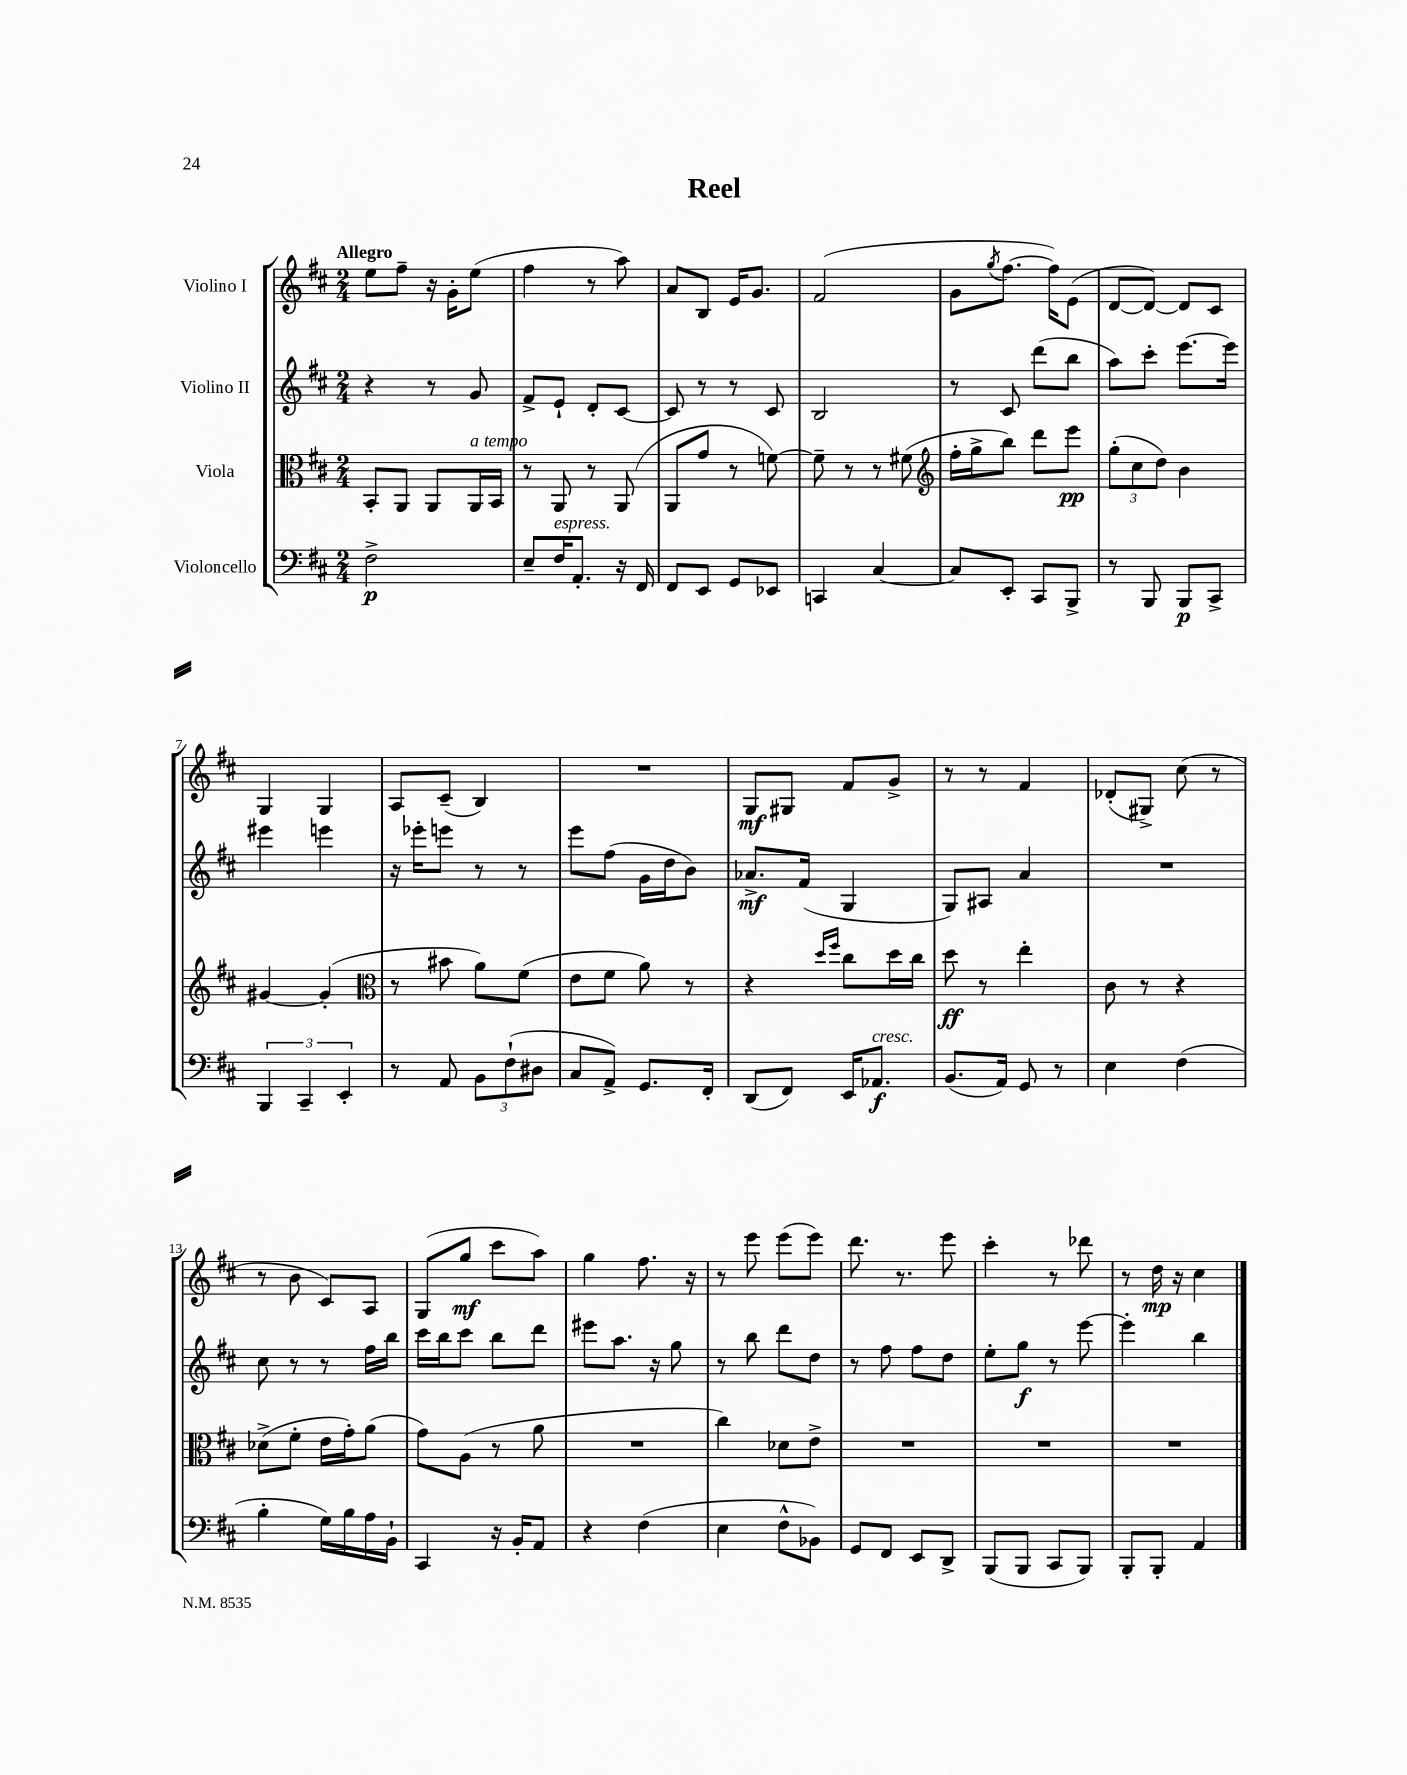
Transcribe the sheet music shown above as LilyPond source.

\header { title = "Reel" }
<<
\new StaffGroup <<
\new Staff = "s0" \with { instrumentName = "Violino I" } {
    \clef treble \key d \major \numericTimeSignature \time 2/4 \tempo "Allegro"
    e''8 fis''8-- r16 g'16-. e''8( |
    fis''4 r8 a''8) |
    a'8 b8 e'16 g'8. |
    fis'2( |
    g'8 \acciaccatura { g''8 } fis''8.~ fis''16) e'8( |
    d'8~ d'8~) d'8 cis'8 |
    g4 g4 |
    a8 cis'8--( b4) |
    R2 |
    g8\mf gis8 fis'8 g'8-> |
    r8 r8 fis'4 |
    des'8-.( gis8->) cis''8( r8 |
    r8 b'8 cis'8) a8 |
    g8( g''8\mf cis'''8 a''8) |
    g''4 fis''8. r16 |
    r8 e'''8 e'''8( e'''8) |
    d'''8. r8. e'''8 |
    cis'''4-. r8 des'''8 |
    r8 d''16\mp r16 cis''4 \bar "|." |
}
\new Staff = "s1" \with { instrumentName = "Violino II" } {
    \clef treble \key d \major \numericTimeSignature \time 2/4
    r4 r8 g'8 |
    fis'8-> e'8-! d'8-. cis'8~ |
    cis'8 r8 r8 cis'8 |
    b2 |
    r8 cis'8 d'''8( b''8 |
    a''8) cis'''8-. e'''8.~ e'''16 |
    eis'''4 e'''4 |
    r16 ees'''16-. e'''8 r8 r8 |
    e'''8 fis''8( g'16 d''16 b'8) |
    aes'8.->\mf fis'16( g4 |
    g8) ais8 a'4 |
    R2 |
    cis''8 r8 r8 fis''16 b''16 |
    cis'''16 b''16 cis'''8 b''8 d'''8 |
    eis'''8 a''8. r16 g''8 |
    r8 b''8 d'''8 d''8 |
    r8 fis''8 fis''8 d''8 |
    e''8-. g''8\f r8 e'''8~ |
    e'''4-. b''4 \bar "|." |
}
\new Staff = "s2" \with { instrumentName = "Viola" } {
    \clef alto \key d \major \numericTimeSignature \time 2/4
    b,8-. a,8 a,8 a,16^\markup { \italic "a tempo" } b,16 |
    r8 a,8 r8 a,8( |
    a,8 g'8 r8 f'8~) |
    f'8-- r8 r8 fis'8( |
    \clef treble fis''16-. g''16-> b''8) d'''8 e'''8\pp |
    \tuplet 3/2 { g''8-.( cis''8 d''8) } b'4 |
    gis'4~ gis'4-.( |
    \clef alto r8 bis'8 a'8) fis'8( |
    e'8 fis'8 a'8) r8 |
    r4 \grace { d''16 fis''16 } cis''8 d''16 cis''16 |
    d''8\ff r8 e''4-. |
    cis'8 r8 r4 |
    des'8->( fis'8-. e'16 g'16-.) a'8( |
    g'8) a8( r8 a'8 |
    R2 |
    cis''4) des'8 e'8-> |
    R2 |
    R2 |
    R2 \bar "|." |
}
\new Staff = "s3" \with { instrumentName = "Violoncello" } {
    \clef bass \key d \major \numericTimeSignature \time 2/4
    fis2->\p |
    e8-- fis16^\markup { \italic "espress." } a,8.-. r16 fis,16 |
    fis,8 e,8 g,8 ees,8 |
    c,4 cis4~ |
    cis8 e,8-. cis,8 b,,8-> |
    r8 b,,8 b,,8\p cis,8-> |
    \tuplet 3/2 { b,,4 cis,4-- e,4-. } |
    r8 a,8 \tuplet 3/2 { b,8 fis8-!( dis8 } |
    cis8 a,8->) g,8. fis,16-. |
    d,8( fis,8) e,16 aes,8.\f^\markup { \italic "cresc." } |
    b,8.( a,16) g,8 r8 |
    e4 fis4( |
    b4-. g16) b16 a16 b,16-! |
    cis,4 r16 b,16-. a,8 |
    r4 fis4( |
    e4 fis8-^ bes,8) |
    g,8 fis,8 e,8 d,8-> |
    b,,8( b,,8 cis,8 b,,8) |
    b,,8-. b,,8-. a,4 \bar "|." |
}
>>
>>
